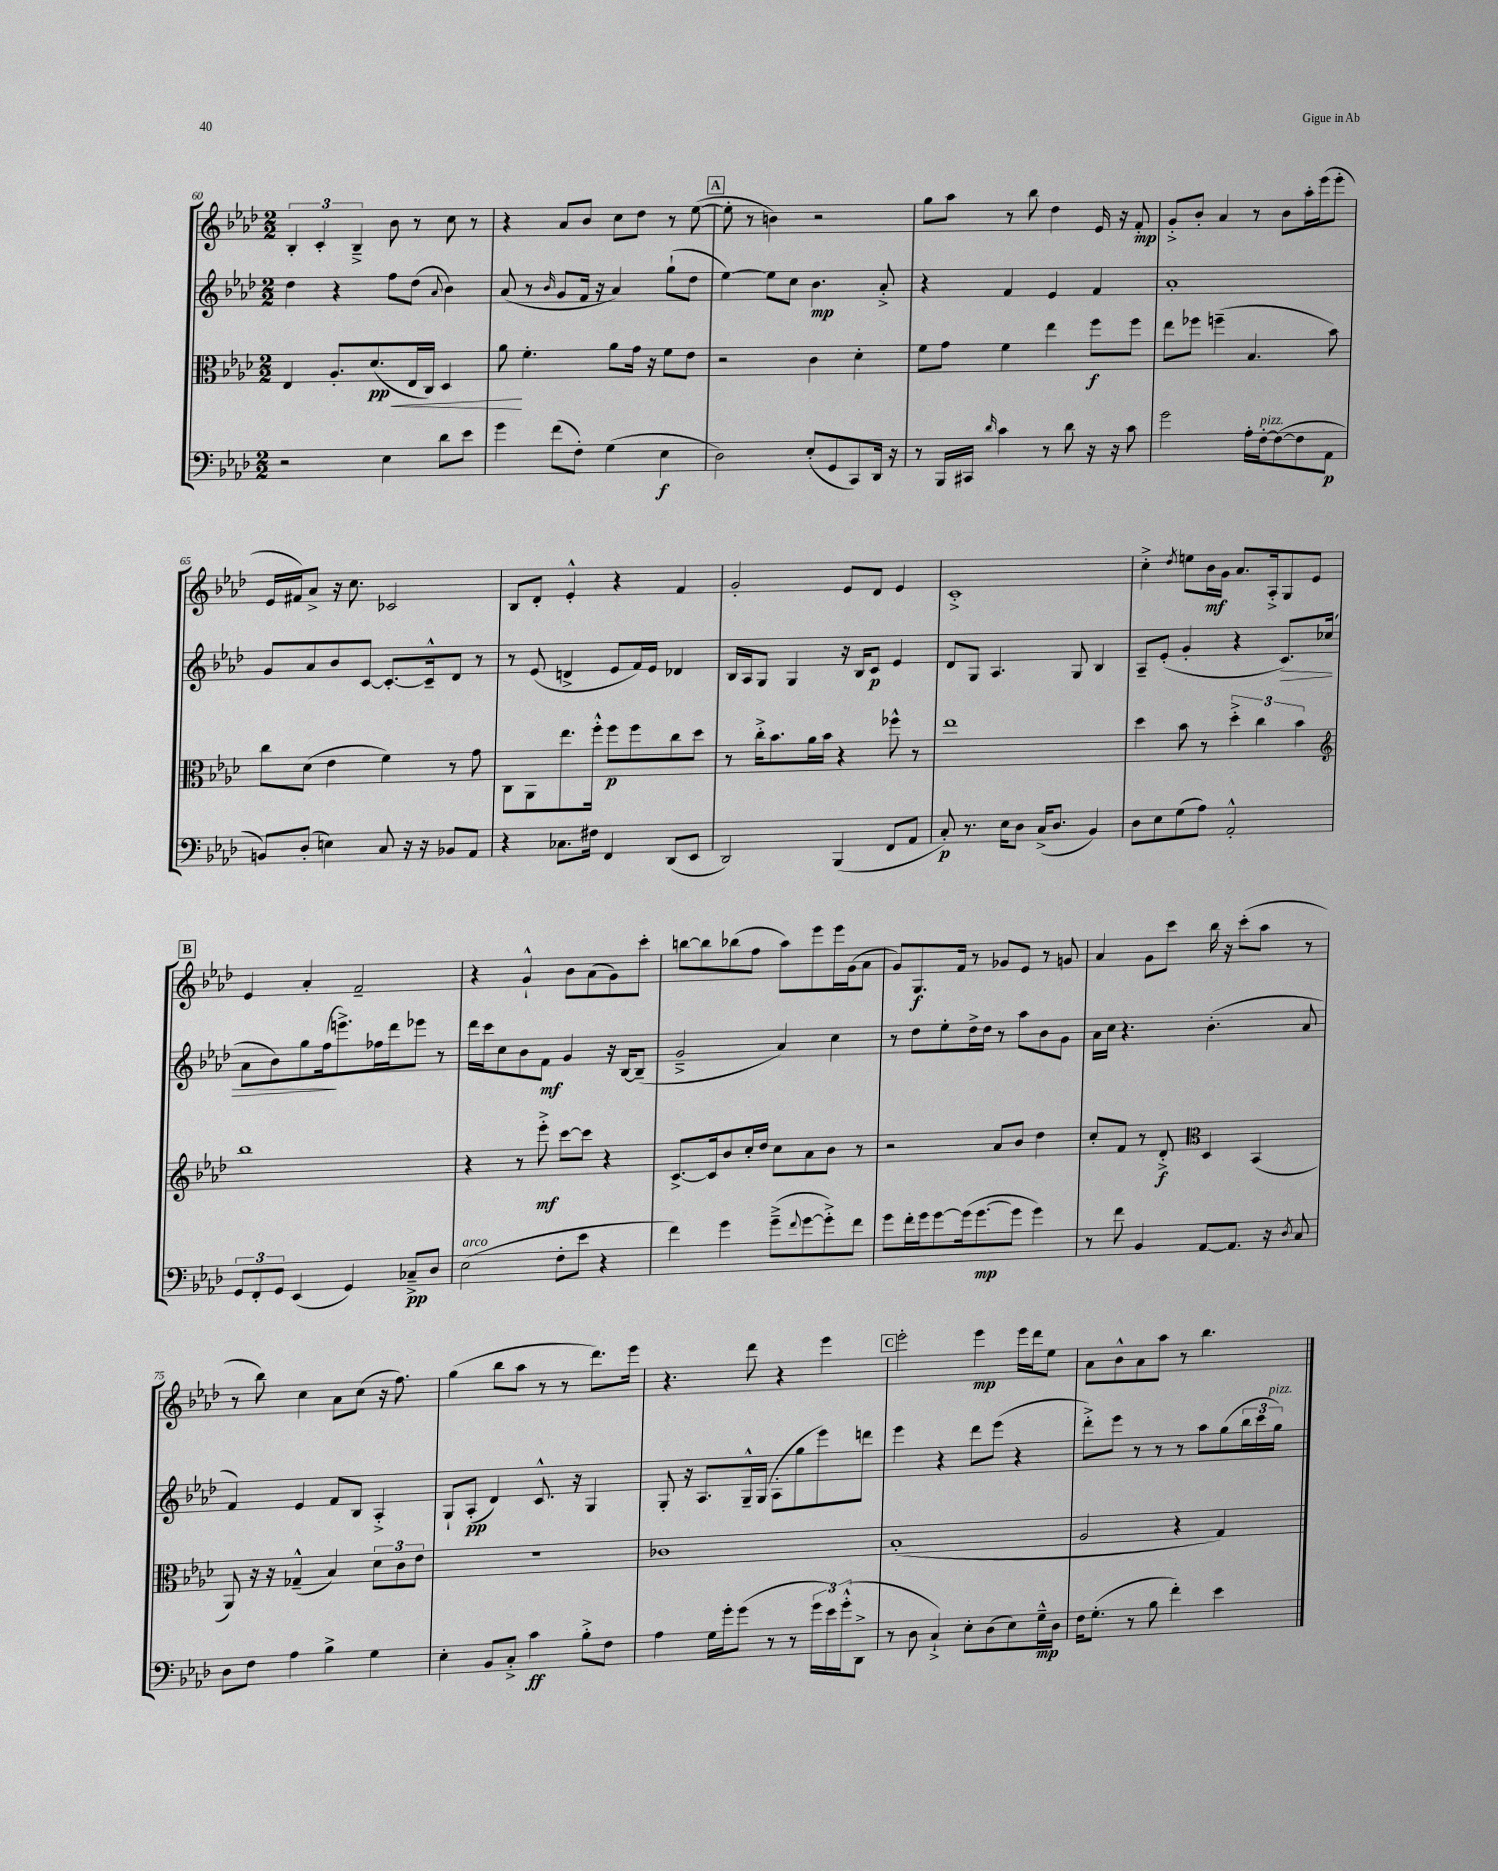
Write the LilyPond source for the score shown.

<<
\new StaffGroup <<
\new Staff = "s0" {
    \clef treble \key aes \major \numericTimeSignature \time 2/2
    \tuplet 3/2 { bes4-. c'4-. bes4---> } bes'8 r8 c''8 r8 |
    r4 aes'8 bes'8 c''8 des''8 r8 ees''8~( |
    \mark \markup { \box "A" } ees''8-. r8 b'4) r2 |
    g''8 aes''8 r8 bes''8 des''4 ees'16 r16 f'8-.\mp |
    g'8-.-> bes'8-. aes'4 r8 bes'8 aes''16-. ees'''16( ees'''8-. |
    ees'16 fis'16) aes'8-> r16 c''8. ces'2 |
    bes8 des'8-. ees'4-.-^ r4 f'4 |
    g'2-. ees'8 des'8 ees'4 |
    c'1-.-> |
    c''4-.-> \acciaccatura { des''8 } e''8 bes'16\mf g'16 aes'8. aes16-.-> g8 ees'8 |
    \mark \markup { \box "B" } ees'4 aes'4-. f'2-- |
    r4 g'4-!-^ bes'8 aes'8( g'8) c'''8-. |
    b''8~ b''8 bes''8( f''8 aes''8) ees'''8 ees'''16 g'16( aes'8 |
    g'8) g8.\f f'16 r8 ges'8 ees'8 r8 g'8 |
    aes'4 g'8 c'''8 bes''16 r16 c'''8-.( aes''8 r8 |
    r8 bes''8) c''4 aes'8 c''8( r16 f''8.) |
    g''4( bes''8 aes''8 r8 r8 des'''8.) ees'''16 |
    r4. des'''8 r4 ees'''4 |
    \mark \markup { \box "C" } ees'''2-. ees'''4\mp ees'''16 des'''16 ees''8 |
    aes'8 bes'8-^ aes'8 aes''8 r8 bes''4. \bar "|." |
}
\new Staff = "s1" {
    \clef treble \key aes \major \numericTimeSignature \time 2/2
    des''4 r4 f''8 des''8( \appoggiatura { aes'8 } bes'4) |
    aes'8( r8 \grace { bes'16 } g'8 f'16 r16 aes'4) g''8-!( des''8 |
    \mark \markup { \box "A" } ees''4~) ees''8 c''8 bes'4.\mp aes'8-.-> |
    r4 f'4 ees'4 f'4 |
    aes'1-. |
    g'8 aes'8 bes'8 c'8~ c'8.~-. c'16---^ des'8 r8 |
    r8 ees'8( d'4-> ees'8 f'16) ees'16 des'4 |
    bes16 aes16 g8 g4 r16 bes16 c'8\p ees'4 |
    des'8 g8 aes4. g8 bes4 |
    aes8-- ees'8-.( g'4-. r4 c'8.\>) ces''16( |
    \mark \markup { \box "B" } aes'8 bes'8) g''8 f''16\!( e'''8.->) fes''16 des'''16 ees'''8 r8 |
    des'''16 c'''16 c''8 bes'8 f'8\mf g'4 r16 bes16~ bes8--( |
    g'2---> aes'4) c''4 |
    r8 des''8 ees''8-. des''16-> des''16 r8 aes''8 bes'8 g'8 |
    aes'16 c''16 r4. bes'4.-.( aes'8 |
    f'4) ees'4 f'8 bes8 aes4-.-> |
    g8-! aes8-.\pp( des'4) c'8.-^ r16 g4 |
    g8-. r16 aes8. g16---^ g16( aes8-. g''8 ees'''8) d'''8 |
    \mark \markup { \box "C" } ees'''4 r4 des'''8 ees'''8( r4 |
    des'''8-.->) ees'''8 r8 r8 r8 aes''8 g''8( \tuplet 3/2 { bes''16 c'''16 g''16^\markup { \italic "pizz." }) } \bar "|." |
}
\new Staff = "s2" {
    \clef alto \key aes \major \numericTimeSignature \time 2/2
    ees4 aes8.-. des'8.\pp\<( ees16 c16) des4 |
    aes'8\! f'4.-. aes'8 g'16 r16 f'8 ees'8 |
    \mark \markup { \box "A" } r2 c'4 des'4-. |
    f'8 g'8 f'4 ees''4 f''8\f f''8 |
    ees''8 fes''8 f''4--( bes4. bes'8) |
    c''8 des'8( ees'4 f'4) r8 g'8 |
    c8 aes,8 ees''8. f''16-.-^ f''8\p f''8 c''8 des''8 |
    r8 c''16-.-> bes'8. aes'16 bes'16 r4 fes''8-^ r8 |
    ees''1 |
    des''4 bes'8 r8 \tuplet 3/2 { des''4-.-> c''4 bes'4 } |
    \mark \markup { \box "B" } \clef treble bes''1 |
    r4 r8 ees'''8-.->\mf c'''8~ c'''8 r4 |
    c'8.~-> c'16 bes'8 c''16-. des''16 c''8 aes'8 bes'8 r8 |
    r2 aes'8 bes'8 des''4 |
    c''8-. f'8 r8 des'8-.->\f \clef alto des4 bes,4( |
    aes,8) r16 r16 ges4---^( bes4) \tuplet 3/2 { des'8 c'8 ees'8 } |
    R1 |
    ces'1 |
    \mark \markup { \box "C" } bes1-.( |
    aes2 r4 g4) \bar "|." |
}
\new Staff = "s3" {
    \clef bass \key aes \major \numericTimeSignature \time 2/2
    r2 ees4 des'8 ees'8 |
    g'4 f'8( f8-.) g4( ees4\f |
    \mark \markup { \box "A" } des2) ees8-.( g,8 c,8) des,16 r16 |
    r8 bes,,16 cis,16 \grace { des'16 } c'4 r8 des'8 r16 r16 c'8 |
    g'2 aes16-. f16~-.^\markup { \italic "pizz." } f8~( f8 aes,8\p |
    b,8) des8-.( e4) c8 r16 r16 bes,8 aes,8 |
    r4 ces8. fis16 f,4 des,8( ees,8 |
    des,2) bes,,4( f,8 aes,8 |
    c8-.\p) r8. ees16 des8 c16->( des8. bes,4) |
    des8 ees8 g8( aes8) aes,2-.-^ |
    \mark \markup { \box "B" } \tuplet 3/2 { g,8 f,8-. g,8 } ees,4( g,4) ces8--->\pp des8 |
    ees2^\markup { \italic "arco" }( f8-. ees'8 r4 |
    f'4) g'4 g'8--->( \appoggiatura { f'8 } g'8~ g'8-.->) f'8 |
    g'8 f'16-. g'16 g'8~ g'16( g'8.~\mp g'8 g'4) |
    r8 f'8 bes,4 aes,8~ aes,8. r16 \acciaccatura { des8 } c8 |
    des8 f8 aes4 bes4-> g4 |
    ees4-. bes,8 c8-.-> c'4\ff bes8-.-> f8 |
    aes4 g16 g'16-. g'8( r8 r8 \tuplet 3/2 { g'16 ees'16) g'16-.-^( } des,8-> |
    \mark \markup { \box "C" } r8 des8 c4-!->) ees8-. des8( ees8) g16---^\mp des16 |
    f16 g8.-.( r8 bes8 f'4-.) ees'4 \bar "|." |
}
>>
>>
\layout { \context { \Score currentBarNumber = #60 } }
